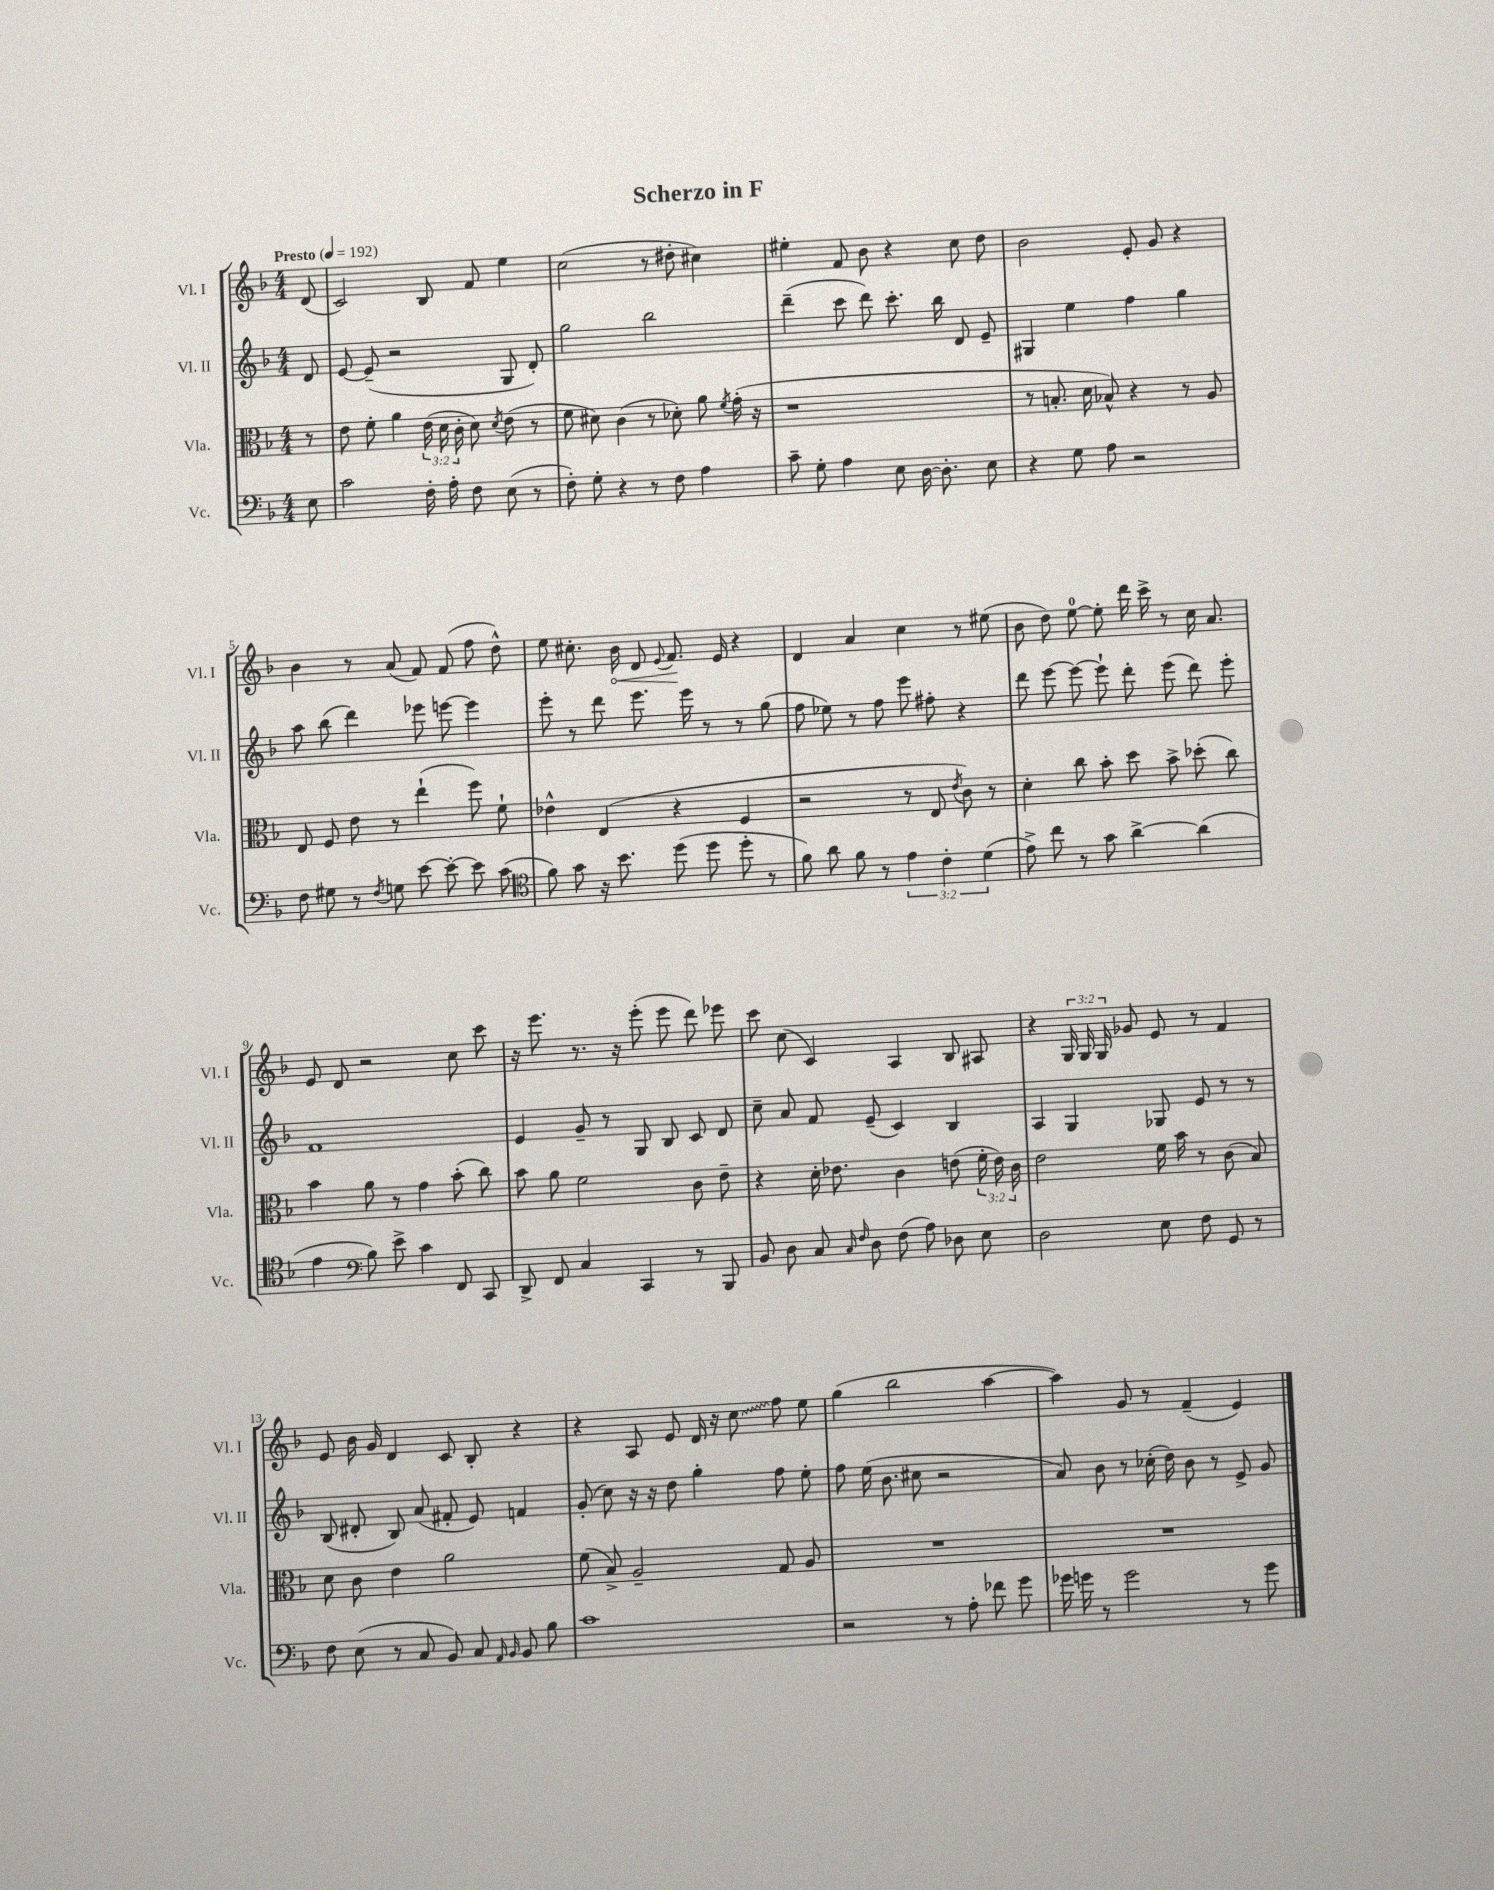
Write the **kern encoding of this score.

**kern	**kern	**kern	**kern
*staff4	*staff3	*staff2	*staff1
*clefF4	*clefC3	*clefG2	*clefG2
*k[b-]	*k[b-]	*k[b-]	*k[b-]
*M4/4	*M4/4	*M4/4	*M4/4
*MM192	*MM192	*MM192	*MM192
8E\	8r	8d/	(8d/
=	=	=	=
2c\	8e\	[8e/	2c/)
.	8f'\	(8e~/]	.
.	4a\	2r	.
16F'\	(24e\	.	8B-/
.	24d\	.	.
16A'\	.	.	.
.	24c'\	.	.
8F\	8d\)	.	8f/
.	8qd/	.	.
(8E\	(8e\	8G/	4ee\
8r	8r	8d'/)	.
=	=	=	=
8F'\)	8f\	2gg\	(2cc\
8G'\	8d#\)	.	.
4r	(4c\	.	.
8r	8r	2bb-\	8r
8F\	8d-'\)	.	8dd#'\
4A\	8a\	.	4cc#\)
.	8qf/	.	.
.	(16g'\	.	.
.	16r	.	.
=	=	=	=
8c~\	1r	(4ddd~\	4ee#'\
8G'\	.	.	.
4A\	.	8ccc\	8f/
.	.	8ddd\)	8b-\
8E\	.	8.ccc'\	4r
[16D\	.	.	.
8.D'\]	.	16bb-\	.
.	.	8d/	8cc\
8E\	.	8e~/	8dd\
=	=	=	=
4r	8r	4G#/	2b-\
.	8.B'/	.	.
8G\	.	4ee\	.
.	16d\	.	.
8A\	8B-^^/)	.	.
2r	4r	4ff\	8e'/
.	.	.	8g/
.	8r	4gg\	4r
.	8A/	.	.
=	=	=	=
8F\	8E/	8aa\	4b-\
8G#\	8F/	(8bb-\	.
8r	8e\	4ddd\)	8r
8qF/	.	.	.
8G\	8r	.	(8a/
[8e\	(4ee`\	8eee-\	8f/)
8e'\_	.	[8eee\	(8f/
8e\]	8ff\)	4eee\]	8ff\
(8c\	8f`\	.	8dd^^\)
=	=	=	=
*clefC4	*	*	*
8f\)	4e-^^\	8eee'\	8ee\
8g\	.	8r	8.cc#'\
16r	(4E/	8ddd\	.
8.b-\	.	.	16b-\
.	.	8.eee\	8d/
.	.	.	8qqe/
(8dd\	4r	.	8.f/
.	.	16eee\	.
8dd\	.	8r	.
.	.	.	16e/
8dd'\	4F/	8r	4r
8r	.	(8gg\	.
=	=	=	=
8f\)	2r	8ff\	4d/
8a\	.	8ee-\)	.
8f\	.	8r	4a/
8r	.	8ff\	.
6e\	8r	8eee\	4cc\
.	8E/	8ff#'\	.
6c'\	.	.	.
.	8qe/	.	.
.	8c\)	4r	8r
(6d\	.	.	.
.	8r	.	(8ee#\
=	=	=	=
8e^\)	4d'\	8ddd\	8b-\
8cc\	.	[8eee\	8dd\)
8r	8cc\	8eee\_	[8ee\
8g\	8b-'\	8eee`\]	8ee'\]
[4a^\	8dd\	8ddd'\	16ddd\
.	.	.	16ccc^\
.	8b-^\	(8eee\	8r
(4a\]	(8dd-'\	8ddd\)	16cc\
.	.	.	8.a/
.	8cc\)	8eee'\	.
=	=	=	=
4e\	4b-\	1f	8e/
.	.	.	8d/
*clefF4	*	*	*
8B-\)	8a\	.	2r
8e^\	8r	.	.
4c\	4g\	.	.
8FF/	(8b-'\	.	8cc\
8CC/	8cc\)	.	8ccc\
=	=	=	=
8DD^/	8b-\	4e/	16r
.	.	.	8.eee\
8FF/	8a\	.	.
4C/	2f\	8g~/	8.r
.	.	8r	.
.	.	.	16r
4CC/	.	8G/	(8eee'\
.	.	8B-/	8eee\
8r	8c\	8c/	8ddd\)
8BBB-/	8e~\	8d/	8eee-\
=	=	=	=
8BB-/	4r	8cc~\	8ccc\
8D\	.	8a/	(8cc\
8C/	16d'\	8f/	4c/)
.	8.e-\	.	.
16qqC/	.	.	.
16qqF/	.	.	.
8D\	.	(8e~/	.
(8F\	4c\	4c/)	4A/
8A\)	.	.	.
8D-\	(8e\	4B-/	8B-/
8E\	24f'\	.	8A#/
.	24e\)	.	.
.	24c\	.	.
=	=	=	=
2D\	2e\	4A/	4r
.	.	4G/	24G/
.	.	.	24G/
.	.	.	24G/
.	.	.	8g-/
8E\	16f\	8G-/	8e/
.	16b-\	.	.
8F\	8r	8e/	8r
8GG/	(8c\	8r	4f/
8r	8B-/)	8r	.
=	=	=	=
8F\	8d\	(8B-/	8e/
(8E\	8c\	8d#'/	16b-\
.	.	.	16g/
8r	4e\	8B-/)	4d/
8C/	.	(8a/	.
8BB-/)	2a\	8f#'/	8c/
8C/	.	8e/)	8B-'/
16qqAA/	.	.	.
16qqBB-/	.	.	.
8BB-/	.	4f/	4r
8B-\	.	.	.
=	=	=	=
1c	(8f\	(8g'/	4r
.	8B-^/)	8cc\)	.
.	2A~/	16r	8A/
.	.	16r	.
.	.	8dd\	8e/
.	.	4gg'\	16d/
.	.	.	16r
.	.	.	8cc\
.	8G/	8ff\	8ff\
.	8A/	8ee'\	8ee\
=	=	=	=
2r	1r	8ff\	(4gg\
.	.	(16ee\	.
.	.	8.b-\	.
.	.	.	2bb-\
.	.	8cc#\	.
8r	.	2r	.
8A'\	.	.	.
8f-\	.	.	[4aa\
8g\	.	.	.
=	=	=	=
16g-\	1r	8a/)	4aa\])
16g\	.	.	.
8r	.	8b-\	.
2g\	.	8r	8g/
.	.	(16cc-'\	8r
.	.	16dd\)	.
.	.	8b-\	(4f~/
.	.	8r	.
8r	.	8e^/	4e/)
8g\	.	8g/	.
==	==	==	==
*-	*-	*-	*-
